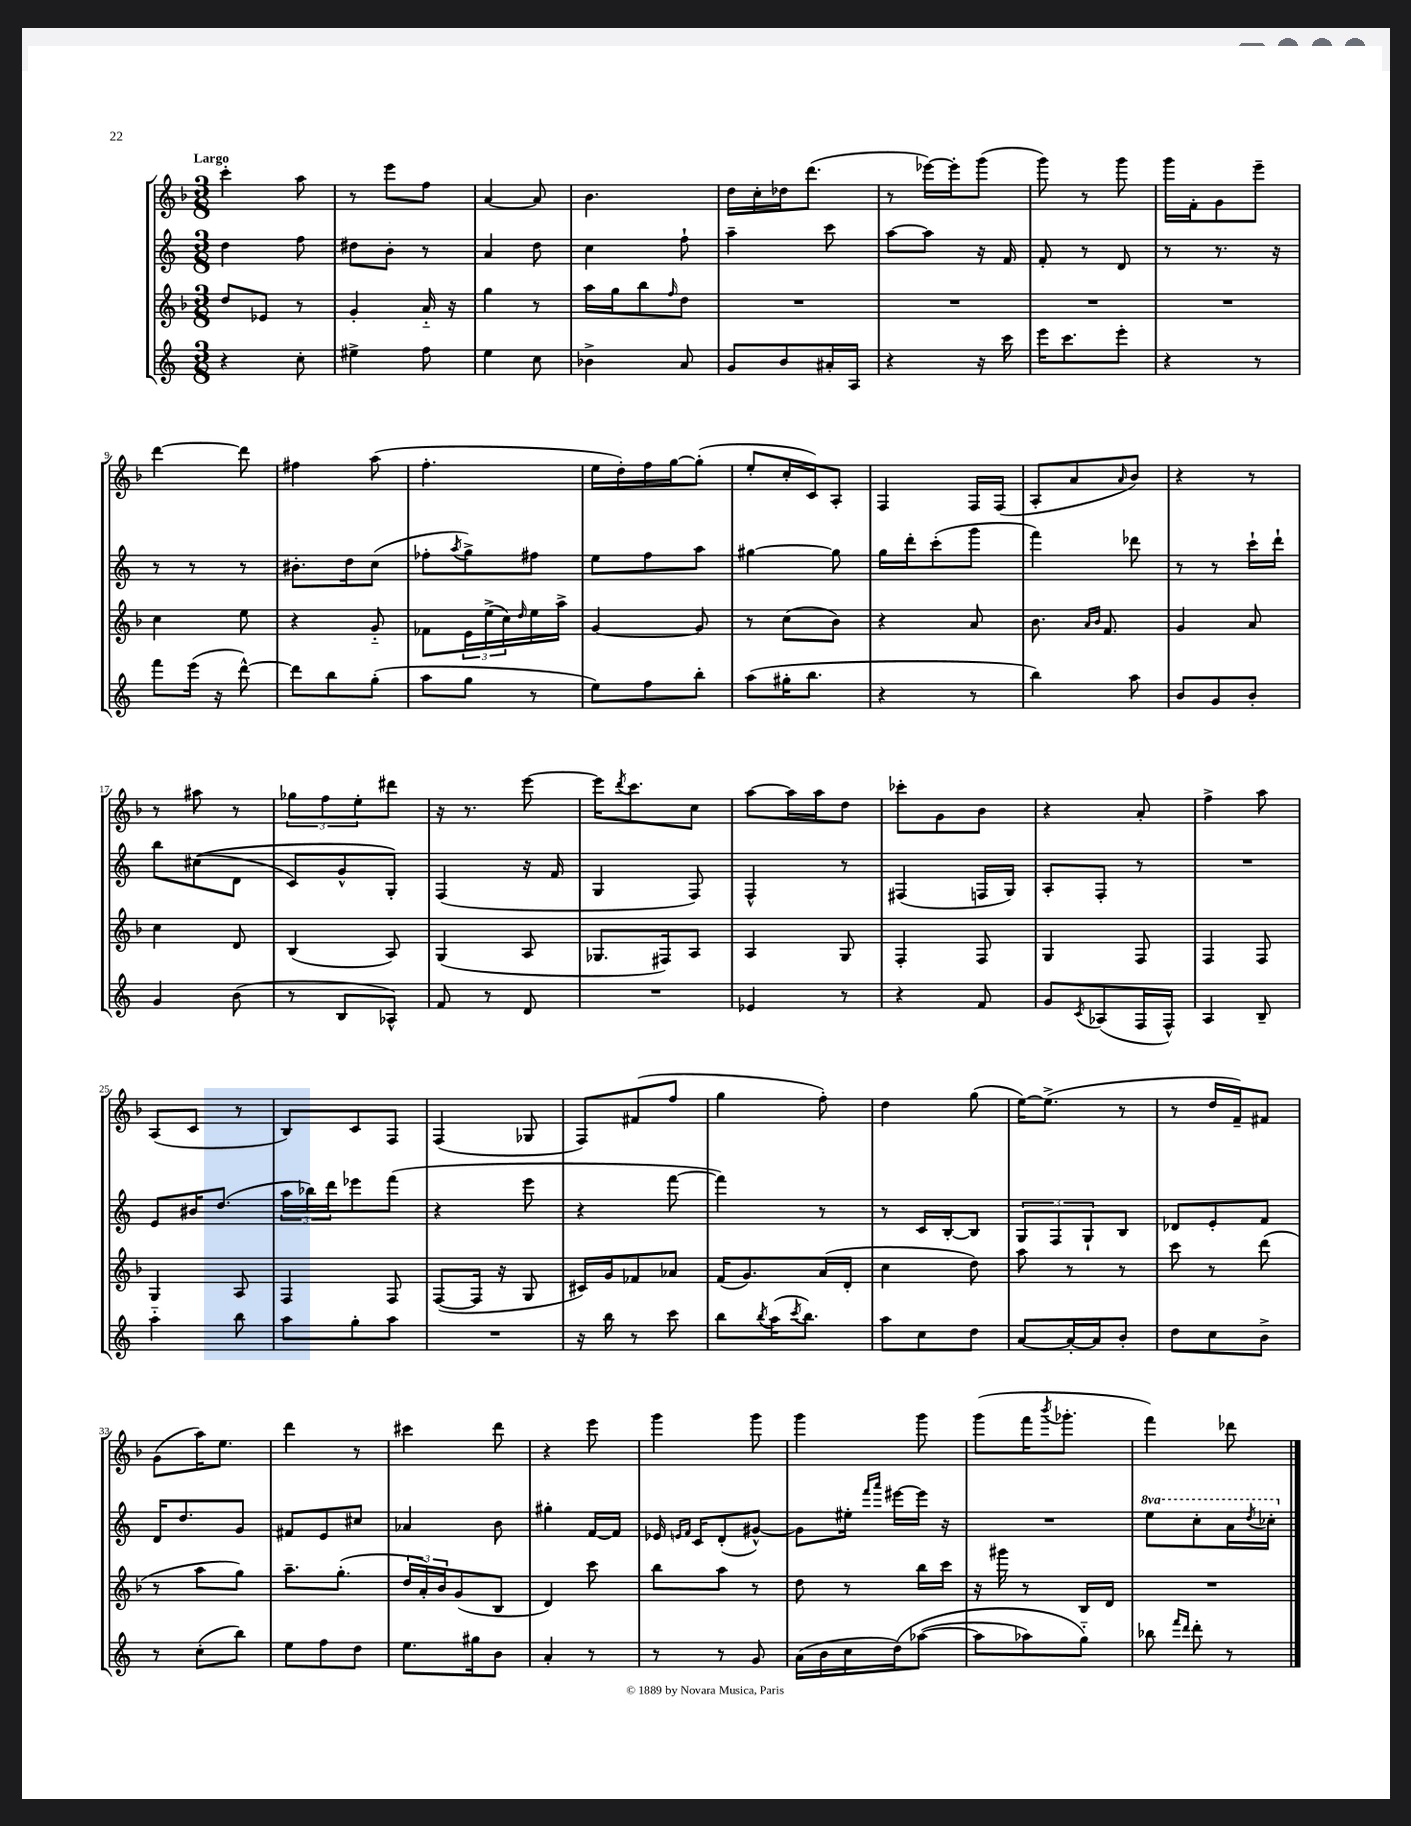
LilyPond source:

<<
\new StaffGroup <<
\new Staff = "s0" {
    \clef treble \key f \major \numericTimeSignature \time 3/8 \tempo "Largo"
    c'''4-. a''8 |
    r8 e'''8 f''8 |
    a'4~ a'8 |
    bes'4. |
    d''16 c''16-. des''16 d'''8.( |
    r8 ees'''16~) ees'''16-. g'''8( |
    g'''8) r8 g'''8 |
    g'''16 f'16-. g'8 e'''8-- |
    d'''4~ d'''8 |
    fis''4 a''8( |
    f''4.-. |
    e''16 d''16-.) f''16 g''16~ g''8-.( |
    e''8-. c''16-. c'16) a8-. |
    f4 f16 f16( |
    a8-. a'8 \grace { a'16 } bes'8) |
    r4 r8 |
    r8 ais''8 r8 |
    \tuplet 3/2 { ges''8 f''8 e''8-. } dis'''8 |
    r16 r8. e'''8~ |
    e'''16 \acciaccatura { d'''8 } c'''8. c''8 |
    a''8~ a''16 a''16 d''8 |
    ces'''8-. g'8 bes'8 |
    r4 a'8-. |
    f''4-> a''8 |
    a8( c'8 r8 |
    bes8) c'8 f8 |
    f4( ges8 |
    f8) fis'8( f''8 |
    g''4 f''8-.) |
    d''4 g''8( |
    e''16~) e''8.->( r8 |
    r8 d''16 f'16--) fis'8 |
    g'8( a''16) e''8. |
    d'''4 r8 |
    cis'''4 d'''8 |
    r4 e'''8 |
    g'''4 g'''8 |
    g'''4 g'''8 |
    g'''8( f'''16 \acciaccatura { bes'''8 } ges'''8.-. |
    f'''4) des'''8 \bar "|." |
}
\new Staff = "s1" {
    \clef treble \key c \major \numericTimeSignature \time 3/8 \set Staff.ottavationMarkups = #ottavation-simple-ordinals
    d''4 f''8 |
    dis''8 b'8-. r8 |
    a'4 d''8 |
    c''4 f''8-! |
    a''4-- c'''8 |
    a''8~ a''8 r16 f'16 |
    f'8-. r8 d'8 |
    r8 r8. r16 |
    r8 r8 r8 |
    bis'8.-. d''16 c''8( |
    fes''8-. \acciaccatura { a''8 } g''8->) fis''8 |
    e''8 f''8 a''8 |
    gis''4~ gis''8 |
    g''16 d'''16-. c'''8-.( g'''8 |
    f'''4) des'''8 |
    r8 r8 c'''16-! d'''16-! |
    b''8 cis''8(\( d'8 |
    c'8) g'8-^ g8-.\) |
    f4( r16 f'16 |
    g4 f8) |
    f4-^ r8 |
    fis4( f16 g16) |
    a8-. f8-. r8 |
    R4. |
    e'8 bis'16 d''8.( |
    \tuplet 3/2 { a''16 bes''16) d'''16 } ees'''8 f'''8( |
    r4 e'''8 |
    r4 f'''8~ |
    f'''4) r8 |
    r8 c'16 b16~-. b8 |
    \tuplet 3/2 { g8 f8 g8-! } b8 |
    des'8 e'8-. f'8 |
    d'16 d''8. g'8 |
    fis'8 e'8 cis''8 |
    aes'4 b'8 |
    gis''4-. f'16~ f'16 |
    ees'16 \grace { e'16 f'16 } c'16 d'8-.( gis'8~-^) |
    gis'8 eis''16-. \grace { f'''16 a'''16 } eis'''16~ eis'''16 r16 |
    R4. |
    \ottava #1 e'''8 c'''8-. a''16 \acciaccatura { d'''8 } ces'''16-. \ottava #0 \bar "|." |
}
\new Staff = "s2" {
    \clef treble \key f \major \numericTimeSignature \time 3/8
    d''8 ees'8 r8 |
    g'4-. a'16-_ r16 |
    g''4 r8 |
    a''16 g''16 bes''8 \grace { f''16 } d''8 |
    R4. |
    R4. |
    R4. |
    R4. |
    c''4 e''8 |
    r4 g'8-_ |
    fes'8 \tuplet 3/2 { e'16 e''16->( c''16) } \grace { d''16 } e''16 a''16-> |
    g'4~ g'8 |
    r8 c''8( bes'8) |
    r4 a'8 |
    bes'8. \grace { a'16 bes'16 } f'8. |
    g'4 a'8 |
    c''4 d'8 |
    bes4( a8) |
    g4( a8 |
    ges8. fis16) a8 |
    a4 g8 |
    f4-. f8 |
    g4 f8 |
    f4 f8 |
    g4 a8 |
    f4 f8 |
    f8~( f16 r16 g8 |
    cis'16) g'16 fes'8 aes'8 |
    f'16( g'8.) a'16( d'16-. |
    c''4 d''8) |
    a''8 r8 r8 |
    c'''8 r8 d'''8( |
    r8 a''8 g''8) |
    a''8.-- g''8.-.( |
    \tuplet 3/2 { d''16 a'16-.) bes'16 } g'8( bes8 |
    d'4) c'''8 |
    bes''8 a''8 r8 |
    d''8 r8 bes''16 c'''16 |
    r16 gis'''16 r8 bes16 d'16 |
    R4. \bar "|." |
}
\new Staff = "s3" {
    \clef treble \key c \major \numericTimeSignature \time 3/8
    r4 c''8-. |
    eis''4-> f''8 |
    e''4 c''8 |
    bes'4-> a'8 |
    g'8 b'8 ais'16-. a16 |
    r4 r16 c'''16 |
    e'''16 c'''8. e'''8-. |
    r4 r8 |
    f'''8 e'''16( r16 d'''8~-^) |
    d'''8 b''8 g''8-.( |
    a''8 g''8 r8 |
    e''8) f''8 b''8-. |
    a''8( gis''16-. b''8. |
    r4 r8 |
    b''4) a''8 |
    b'8 g'8 b'8-. |
    g'4 b'8( |
    r8 b8 aes8-^) |
    f'8 r8 d'8 |
    R4. |
    ees'4 r8 |
    r4 f'8 |
    g'8 \acciaccatura { c'8 } aes8( f16 f16-^) |
    a4 b8-- |
    a''4-_ b''8 |
    a''8 g''8-. a''8 |
    R4. |
    r16 b''16 r8 c'''8 |
    b''8 \acciaccatura { b''8 } a''16( \acciaccatura { c'''8 } b''8.) |
    a''8 c''8 d''8 |
    a'8~ a'16~-. a'16 b'8-. |
    d''8 c''8 b'8-> |
    r8 c''8-.( b''8) |
    e''8 f''8 d''8 |
    e''8. gis''16 b'8 |
    a'4-. r8 |
    r8 r8 g'8 |
    a'16( b'16 c''16 d''16)\( aes''8~( |
    aes''8 aes''8) g''8-_\) |
    bes''8 \grace { f'''16 d'''16 } d'''8-. r8 \bar "|." |
}
>>
>>
